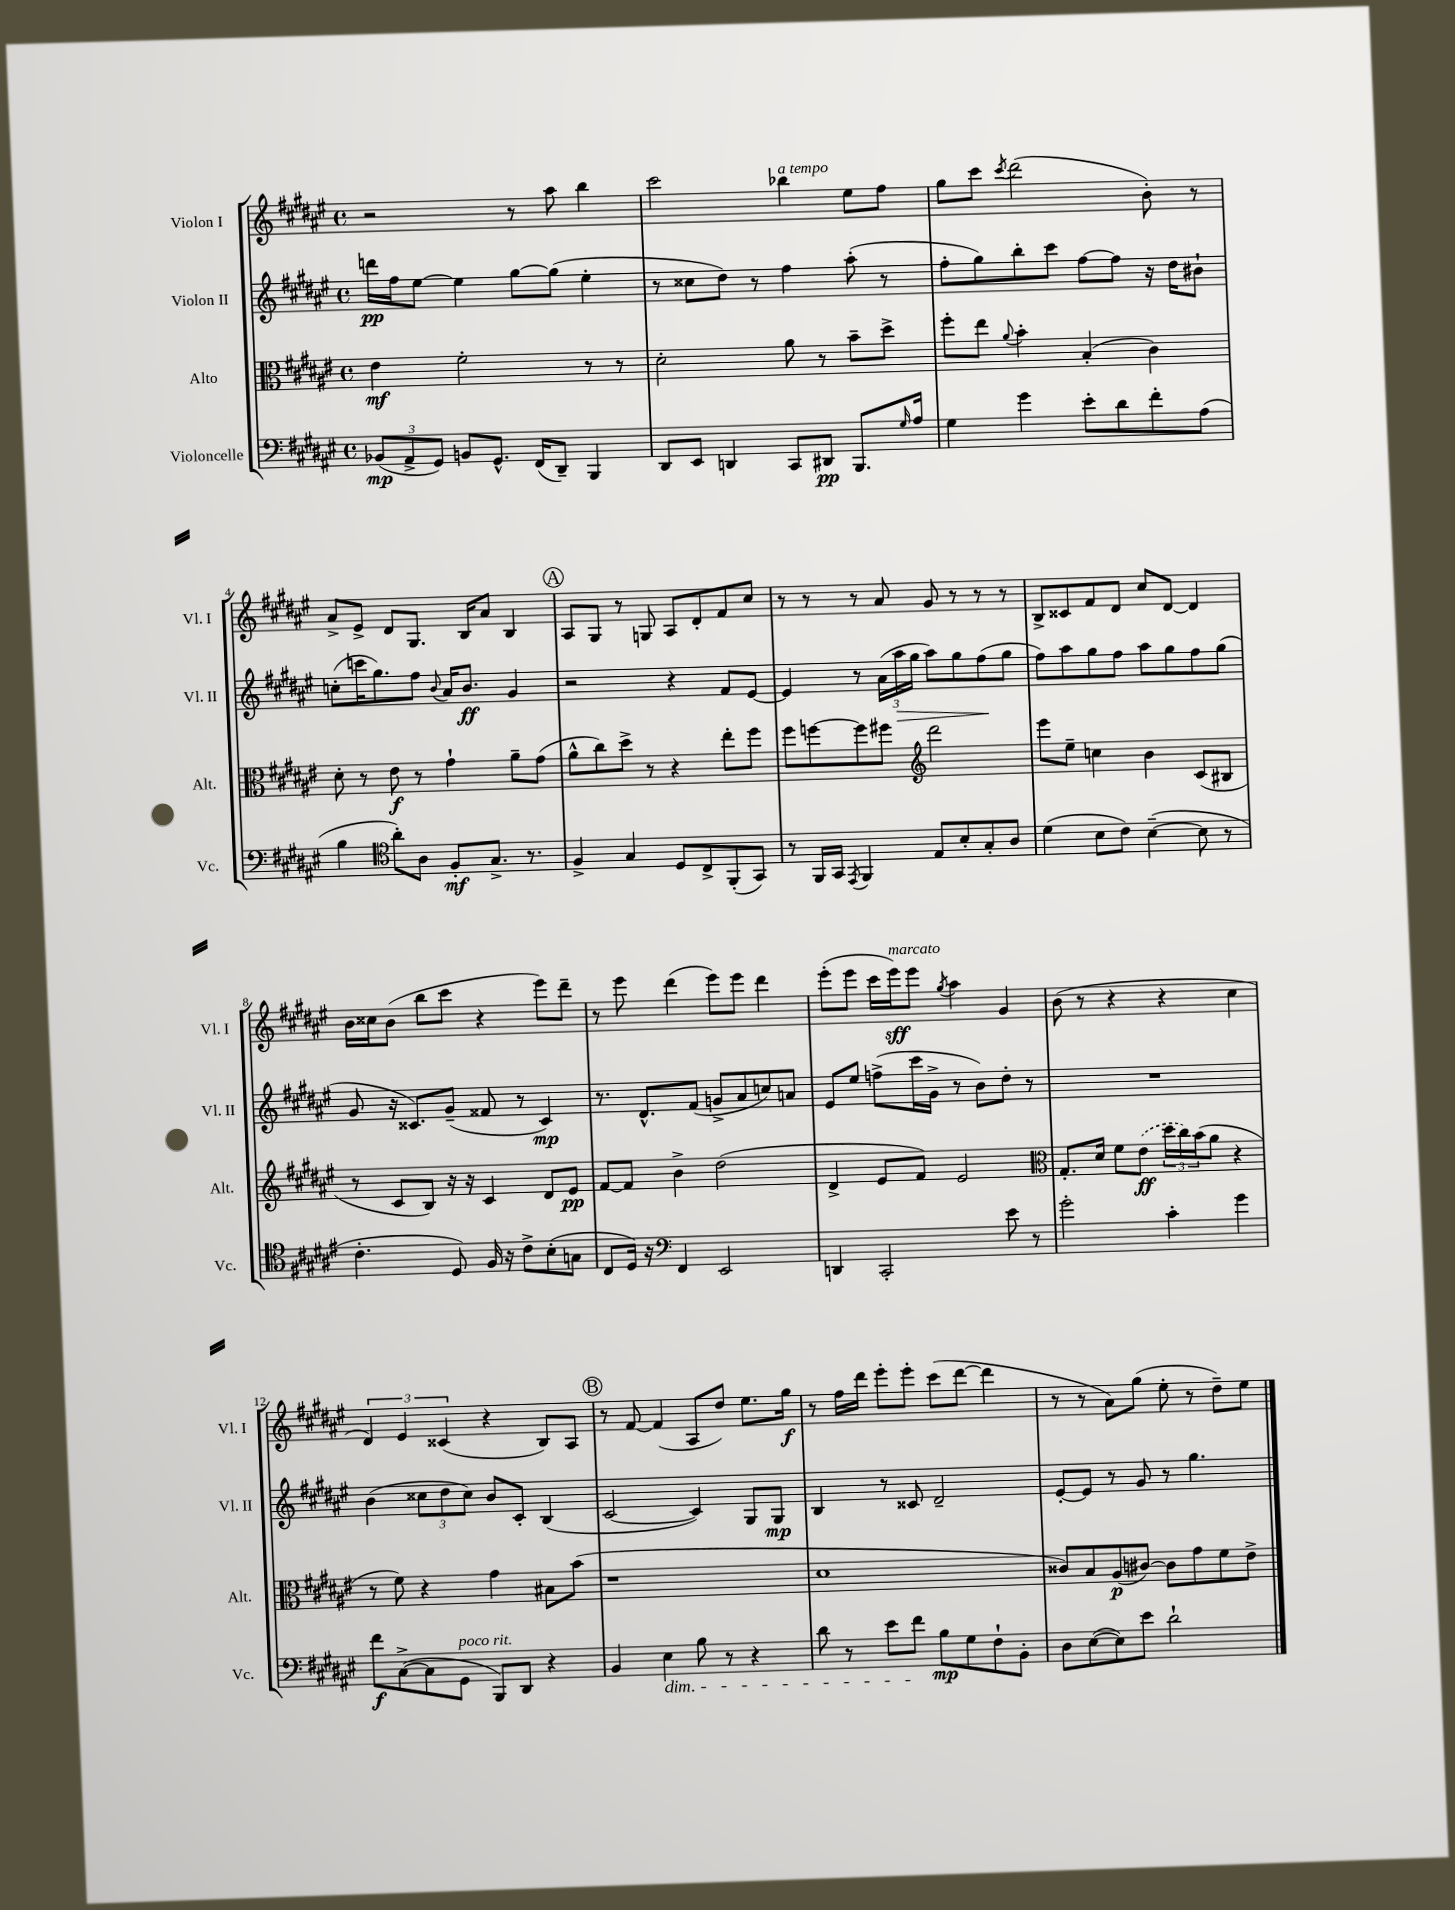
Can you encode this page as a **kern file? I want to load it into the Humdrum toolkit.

**kern	**kern	**kern	**kern
*staff4	*staff3	*staff2	*staff1
*clefF4	*clefC3	*clefG2	*clefG2
*k[f#c#g#d#a#e#]	*k[f#c#g#d#a#e#]	*k[f#c#g#d#a#e#]	*k[f#c#g#d#a#e#]
*M4/4	*M4/4	*M4/4	*M4/4
*met(c)	*met(c)	*met(c)	*met(c)
(12BB-	4e#	16ddd	2r
.	.	16ff#	.
12AA#^	.	.	.
.	.	[8ee#	.
12GG#)	.	.	.
8BB	2f#'	4ee#]	.
8.GG#^^	.	.	.
.	.	[8gg#	8r
(16FF#	.	.	.
8DD#~)	.	(8gg#]	8aa#
4BBB	8r	4ee#'	4bb
.	8r	.	.
=	=	=	=
8DD#	2d#'	8r	2ccc#
8EE#	.	8cc##	.
4DD	.	8dd#)	.
.	.	8r	.
8CC#	8a#	4ff#	4bb-
8DD#	8r	.	.
8.BBB	8b~	(8aa#'	8ee#
.	8dd#^	8r	8ff#
16qqG#	.	.	.
16A#	.	.	.
=	=	=	=
4G#	8ff#'	8ff#'	8gg#
.	8ee#	8gg#)	8ccc#
.	8qqa#	.	8qccc#
4g#	4b'	8bb'	(2ddd#
.	.	8ccc#	.
8e#'	(4B'	[8ff#	.
8d#	.	8ff#]	.
8f#'	4c#)	16r	8b')
.	.	16dd#	.
(8A#	.	8b#`	8r
=	=	=	=
4B	8d#'	(8cc'	8a#^
.	8r	16ccc	8e#^
.	.	8.gg#)	.
*clefC4	*	*	*
8a#')	8e#	.	8d#
8A#	8r	8ff#	8.G#
.	.	8qqb	.
8F#'	4g#`	16a#	.
.	.	8.b	16B
8.G#^	.	.	8a#
.	8a#~	4g#	4B
8.r	.	.	.
.	(8g#	.	.
=	=	=	=
4F#^	8a#^^	2r	8A#
.	8cc#)	.	8G#
4G#	8dd#^	.	8r
.	8r	.	8G
8D#	4r	4r	8A#
8C#^	.	.	8d#'
(8FF#'	8ee#'	8f#	8f#
8GG#)	8ff#	[8e#	8cc#
=	=	=	=
8r	8ff#	4e#]	8r
16FF#	[8ff	.	8r
16GG#	.	.	.
8qEE#	.	.	.
4FF#	8ff]	8r	8r
.	8ff#	(24a#	8a#
.	.	24aa#	.
.	.	24gg#	.
*	*clefG2	*	*
8E#	2ddd#	8aa#)	8g#
8B'	.	8gg#	8r
8G#'	.	(8ff#	8r
8A#	.	8gg#	8r
=	=	=	=
(4d#	8eee#	8ff#)	8B^
.	8ee#~	8aa#	8c##
8B	4cc	8gg#	8f#
8c#)	.	8ff#	8d#
([4B~	4b	8aa#	8cc#
.	.	8gg#	[8d#
8B]	(8c#	8ff#	4d#]
8r	8B#	(8gg#	.
=	=	=	=
4.c#'	8r	8g#	16b
.	.	.	16cc##
.	8c#	16r	(8b
.	.	8.c##)	.
.	8B)	.	8bb
8D#)	16r	(8g#~	8ccc#
.	16r	.	.
16F#	4c#	8f##	4r
16r	.	.	.
8c#^	.	8r	.
(8B'	8d#	4c##)	8eee#)
8G	8e#	.	8ddd#~
=	=	=	=
8C#	[8f#	8.r	8r
16D#)	8f#]	.	8eee#
16r	.	8.d#^^	.
*clefF4	*	*	*
4FF#	4b^	.	(4ddd#
.	.	(8f#	.
2EE#	(2dd#	8g^	8eee#)
.	.	8a#	8eee#
.	.	8cc)	4ddd#
.	.	8a	.
=	=	=	=
4DD	4d#^	8e#	(8eee#'
.	.	8ee#	8eee#
2CC#'	8e#	(8ff^	16ccc#
.	.	.	16eee#)
.	8f#)	16ccc#	8eee#
.	.	16g#^	.
.	.	.	8qgg#
.	2e#	8r	4aa#
.	.	8b)	.
8e#	.	8dd#'	4g#
8r	.	8r	.
=	=	=	=
*	*clefC3	*	*
2g#'	8.G#'	1r	(8b
.	.	.	8r
.	16d#	.	.
.	8f#	.	4r
.	(8e#	.	.
4c#'	24dd#	.	4r
.	24cc#)	.	.
.	(24b	.	.
.	8a#	.	.
4g#	4r	.	4cc#
=	=	=	=
8f#	8r	(4b	6d#)
([8C#^	8f#)	.	.
.	.	.	6e#
8C#]	4r	12cc##	.
.	.	12dd#	(6c##
8GG#	.	.	.
.	.	12cc##)	.
8BBB)	4g#	8b	4r
8DD#	.	8c#'	.
4r	8B#	(4B	8B)
.	(8b	.	8A#
=	=	=	=
4BB	1r	[2c#	8r
.	.	.	[8f#
4E#	.	.	(4f#]
8B	.	4c#])	8A#
8r	.	.	8dd#)
4r	.	8G#	8.ee#
.	.	8G#	.
.	.	.	16gg#
=	=	=	=
8d#	1d#	4B	8r
8r	.	.	16ff#
.	.	.	16ddd#
8e#	.	8r	8eee#'
8f#	.	8c##	8eee#'
8B	.	2d#~	(8ccc#
8G#	.	.	[8ddd#
8F#`	.	.	4ddd#]
8BB'	.	.	.
=	=	=	=
8D#	8c##)	[8e#'	8r
([8E#	8B	8e#]	8r
8E#])	(8A#	8r	8a#)
8e#	[8c#)	8g#	(8gg#
2d#`	8c#]	8r	8ee#'
.	8g#	4.gg#	8r
.	8f#	.	8dd#~)
.	8e#^	.	8ee#
==	==	==	==
*-	*-	*-	*-
